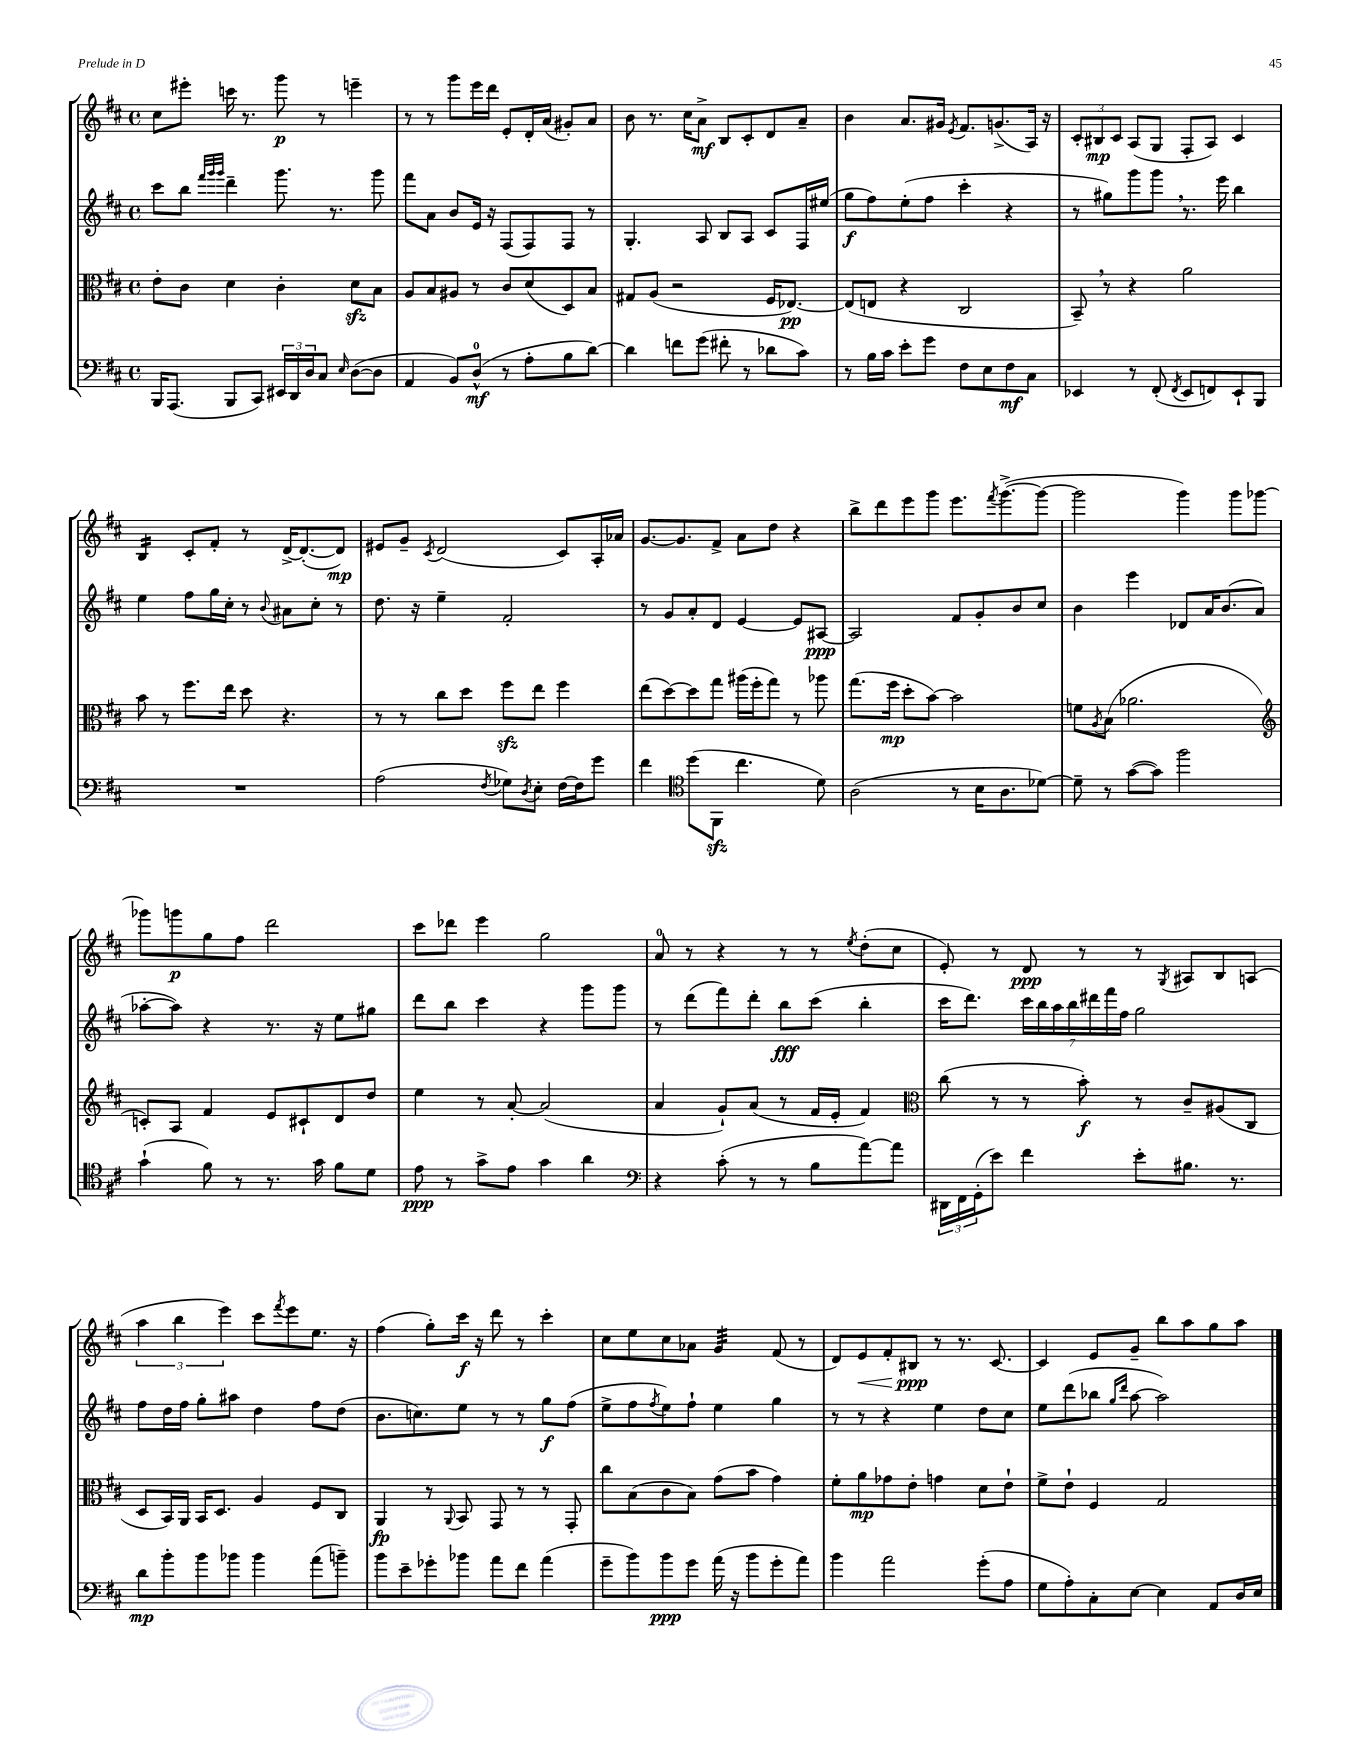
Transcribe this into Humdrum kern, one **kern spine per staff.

**kern	**kern	**kern	**kern
*staff4	*staff3	*staff2	*staff1
*clefF4	*clefC3	*clefG2	*clefG2
*k[f#c#]	*k[f#c#]	*k[f#c#]	*k[f#c#]
*M4/4	*M4/4	*M4/4	*M4/4
*met(c)	*met(c)	*met(c)	*met(c)
16BBB/LK	8e'\L	8ccc#\L	8cc#\L
(8.AAA/J	.	.	.
.	8c#\J	8bb\J	8eee#'\J
.	.	32qqfff#/LLL	.
.	.	32qqggg/	.
.	.	32qqggg/JJJ	.
8BBB/L	4d\	4ddd~\	16ccc\
.	.	.	8.r
8CC#/J)	.	.	.
24EE#/LL	4c#'\	8.ggg\	8ggg\
24DD/	.	.	.
24D/J	.	.	.
8C#/J	.	.	8r
.	.	8.r	.
16qqE/	.	.	.
([8D\L	8d\L	.	4eee~\
8D\]J	8B\J	8ggg\	.
=	=	=	=
4AA/	8A/L	8fff#\L	8r
.	8B/	8a\J	8r
8BB/L)	8A#/J	8b/L	8ggg\L
(8D^^/J	8r	16e/Jk	16eee\L
.	.	16r	16ddd\JJ
8r	8c#/L	(8F#/L	8e'/L
8A'\L	(8d/	8F#/)	16d'/L
.	.	.	(16a/JJ
8B\	8D/)	8F#/J	8g#'/L)
[8d\J)	8B/J	8r	8a/J
=	=	=	=
4d\]	8G#/L	4.G'/	8b\
.	(8A/J	.	8.r
8f\L	2r	.	.
.	.	.	16cc#\LK
(8g\J	.	8A/	8a^\J
8f#'\	.	8B/L	8B/L
8r	.	8A/J	8c#'/
8d-\L	16F#/LK	8c#/L	8d/
.	[8.E-/J)	.	.
8c#\J)	.	16F#/L	8a~/J
.	.	(16ee#/JJ	.
=	=	=	=
8r	(8E-/]L	8gg\L	4b\
16B\LL	8E/J	8ff#\)	.
16c#\JJ	.	.	.
8e'\L	4r	(8ee'\	8.a/L
8g\J	.	8ff#\J	.
.	.	.	16g#/Jk
.	.	.	8qe/
8F#\L	2C#/	4ccc#'\	8.f#/L
8E\	.	.	.
.	.	.	(8.g^/
8F#\	.	4r	.
8C#\J	.	.	16A/Jk)
.	.	.	16r
=	=	=	=
4EE-/	8BB~/)	8r	12c#'/L
.	.	.	12B#/
.	8r	8gg#\L)	.
.	.	.	12c#/J
8r	4r	8ggg\	(8A/L
(8FF#'/	.	8ggg\J	8G/J
8qFF#/	.	.	.
8EE-/L	2a\	8.r	8F#'/L
8FF/)	.	.	8A/J)
.	.	16eee\	.
8EE-`/	.	4bb\	4c#/
8BBB/J	.	.	.
=	=	=	=
1r	8b\	4ee\	4B/
.	8r	.	.
.	8.ff#\L	8ff#\L	8c#'/L
.	.	16gg\L	8f#'/J
.	16ee\Jk	16cc#'\JJ	.
.	8dd\	8r	8r
.	.	8qqb/	.
.	4.r	8a#\L	[16d^/LK
.	.	.	(8.d'/_
.	.	8cc#'\J	.
.	.	8r	8d/]J)
=	=	=	=
(2A\	8r	8.dd\	8e#/L
.	8r	.	8g~/J
.	.	16r	.
.	.	.	8qc#/
.	8cc#\L	4ee~\	(2d/
.	8dd\J	.	.
8qF#/	.	.	.
8G-\L)	8ff#\L	2f#'/	.
8qD/	.	.	.
8E'\J	8ee\J	.	.
[16F#\LL	4ff#\	.	8c#/L)
16F#\]J	.	.	.
8g\J	.	.	16A'/L
.	.	.	16a-/JJ
=	=	=	=
4f#\	(8ee\L	8r	[8.g/L
.	[8dd\)	8g/L	.
.	.	.	8.g/]
*clefC4	*	*	*
(8dd\L	8dd\]	8a'/	.
8FF#\J	8gg\J	8d/J	8f#^/J
4.cc#\	(16aa#\LL	[4e/	8a\L
.	16ff#'\J	.	.
.	8gg\J)	.	8dd\J
.	8r	8e/]L	4r
8d\)	8aa-\	[8A#/J	.
=	=	=	=
(2A\	(8.gg\L	2A#/]	8bb^\L
.	.	.	8ddd\
.	16ff#\Jk	.	.
.	8dd'\L	.	8eee\
.	[8b\J)	.	8ggg\J
8r	2b\]	8f#/L	8.eee\L
16B\LK	.	8g'/	.
.	.	.	8qfff#/
8.A\	.	.	([8.ggg^\
.	.	8b/	.
[8d-\J)	.	8cc#/J	8ggg\_J
=	=	=	=
8d-~\]	8f\L	4b\	2ggg\]
.	8qA/	.	.
8r	(8B\J	.	.
([8g\L	2.a-\	4eee\	.
8g\]J)	.	.	.
2ff#\	.	8d-/L	4ggg\)
.	.	16a/K	.
.	.	(8.b/	.
.	.	.	8ggg\L
.	.	8a/J	[8ggg-\J
=	=	=	=
*	*clefG2	*	*
(4g`\	8c'/L)	[8aa-'\L	8ggg-\]L
.	8A/J	8aa-\]J)	8ggg\
8f#\)	4f#/	4r	8gg\
8r	.	.	8ff#\J
8.r	8e/L	8.r	2ddd\
.	8c#`/	.	.
16g\	.	16r	.
8f#\L	8d/	8ee\L	.
8d\J	8dd/J	8gg#\J	.
=	=	=	=
8e\	4ee\	8ddd\L	8ccc#\L
8r	.	8bb\J	8ddd-\J
8g^\L	8r	4ccc#\	4eee\
8e\J	[8a'/	.	.
4g\	(2a/]	4r	2gg\
4a\	.	8ggg\L	.
.	.	8ggg\J	.
=	=	=	=
*clefF4	*	*	*
4r	4a/	8r	8a/
.	.	(8ddd\L	8r
(8c#'\	8g`/L)	8fff#\)	4r
8r	(8a/J	8ddd'\J	.
8r	8r	8bb\L	8r
8B\L	16f#/LL	(8ccc#\J	8r
.	16e'/JJ	.	.
.	.	.	8qee/
[8a\)	4f#/)	4bb'\	(8dd'\L
8a\]J	.	.	8cc#\J
=	=	=	=
*	*clefC3	*	*
24DD#\LL	(8cc#\	16ccc#\LK	8e'/)
24FF#\	.	.	.
.	.	8.ddd\J)	.
(24GG'\J	.	.	.
8e\J)	8r	.	8r
4f#\	8r	28ccc#\LL	8d/
.	.	28bb\	.
.	.	28aa\	.
.	.	28bb\	.
.	8b'\)	.	8r
.	.	28ddd#\	.
.	.	28fff#\	.
.	.	28ff#\JJ	.
8e'\L	8r	2gg\	8r
.	.	.	8qG/
8.B#\J	8c#~/L	.	8A#/L
.	(8A#/	.	8B/
8.r	.	.	.
.	8C#/J	.	(8A/J
=	=	=	=
8d\L	8D/L	8ff#\L	6aa\
8b'\	16BB/L)	16dd\L	.
.	.	.	6bb\
.	16AA/JJ	16ff#\JJ	.
8b\	16BB/LK	8gg'\L	.
.	8.D/J	.	.
.	.	.	6eee\)
8b-\J	.	8aa#\J	.
4b-\	4A/	4dd\	8ccc#\L
.	.	.	8qfff#/
.	.	.	8eee\
(8a\L	8F#/L	8ff#\L	8.ee\J
8b~\J)	8C#/J	(8dd\J	.
.	.	.	16r
=	=	=	=
8b\L	4AA/	8.b\L	(4ff#\
8e~\	.	.	.
.	.	8.cc\)	.
8g-'\	8r	.	8gg'\L)
.	8qqAA/	.	.
8b-\J	8BB/	8ee\J	16ccc#\Jk
.	.	.	16r
8a\L	8GG/	8r	8ddd\
8f#\J	8r	8r	8r
(4a\	8r	8gg\L	4ccc#'\
.	8GG'/	(8ff#\J	.
=	=	=	=
8g~\L	8cc#\L	8ee^\L	8cc#\L
8b\)	(8B\	8ff#\	8ee\
.	.	8qff#/	.
8b\	8c#\	8ee\)	8cc#\
8g\J	8B\J)	8ff#`\J	8a-\J
(16a\	(8g\L	4ee\	4g/
16r	.	.	.
8b\L	8b\J	.	.
8g'\	4g\)	4gg\	(8f#/
8a\J)	.	.	8r
=	=	=	=
4b\	8f#'\L	8r	8d/L)
.	8a\	8r	8e/
2a\	8g-\	4r	8f#'/
.	8e'\J	.	8B#/J
.	4g\	4ee\	8r
.	.	.	8.r
(8g'\L	8d\L	8dd\L	.
.	.	.	[8.c#/
8A\J	8e`\J	8cc#\J	.
=	=	=	=
8G\L	8f#^\L	8ee\L	4c#/]
8A'\)	8e`\J	(8ddd\	.
8C#'\	4F#/	8bb-\J	8e/L
.	.	16qqgg/LL	.
.	.	16qqddd/JJ	.
[8E\J	.	[8aa\	8g~/J
4E\]	2G/	2aa\])	8bb\L
.	.	.	8aa\
8AA/L	.	.	8gg\
16D/L	.	.	8aa\J
16E/JJ	.	.	.
==	==	==	==
*-	*-	*-	*-
